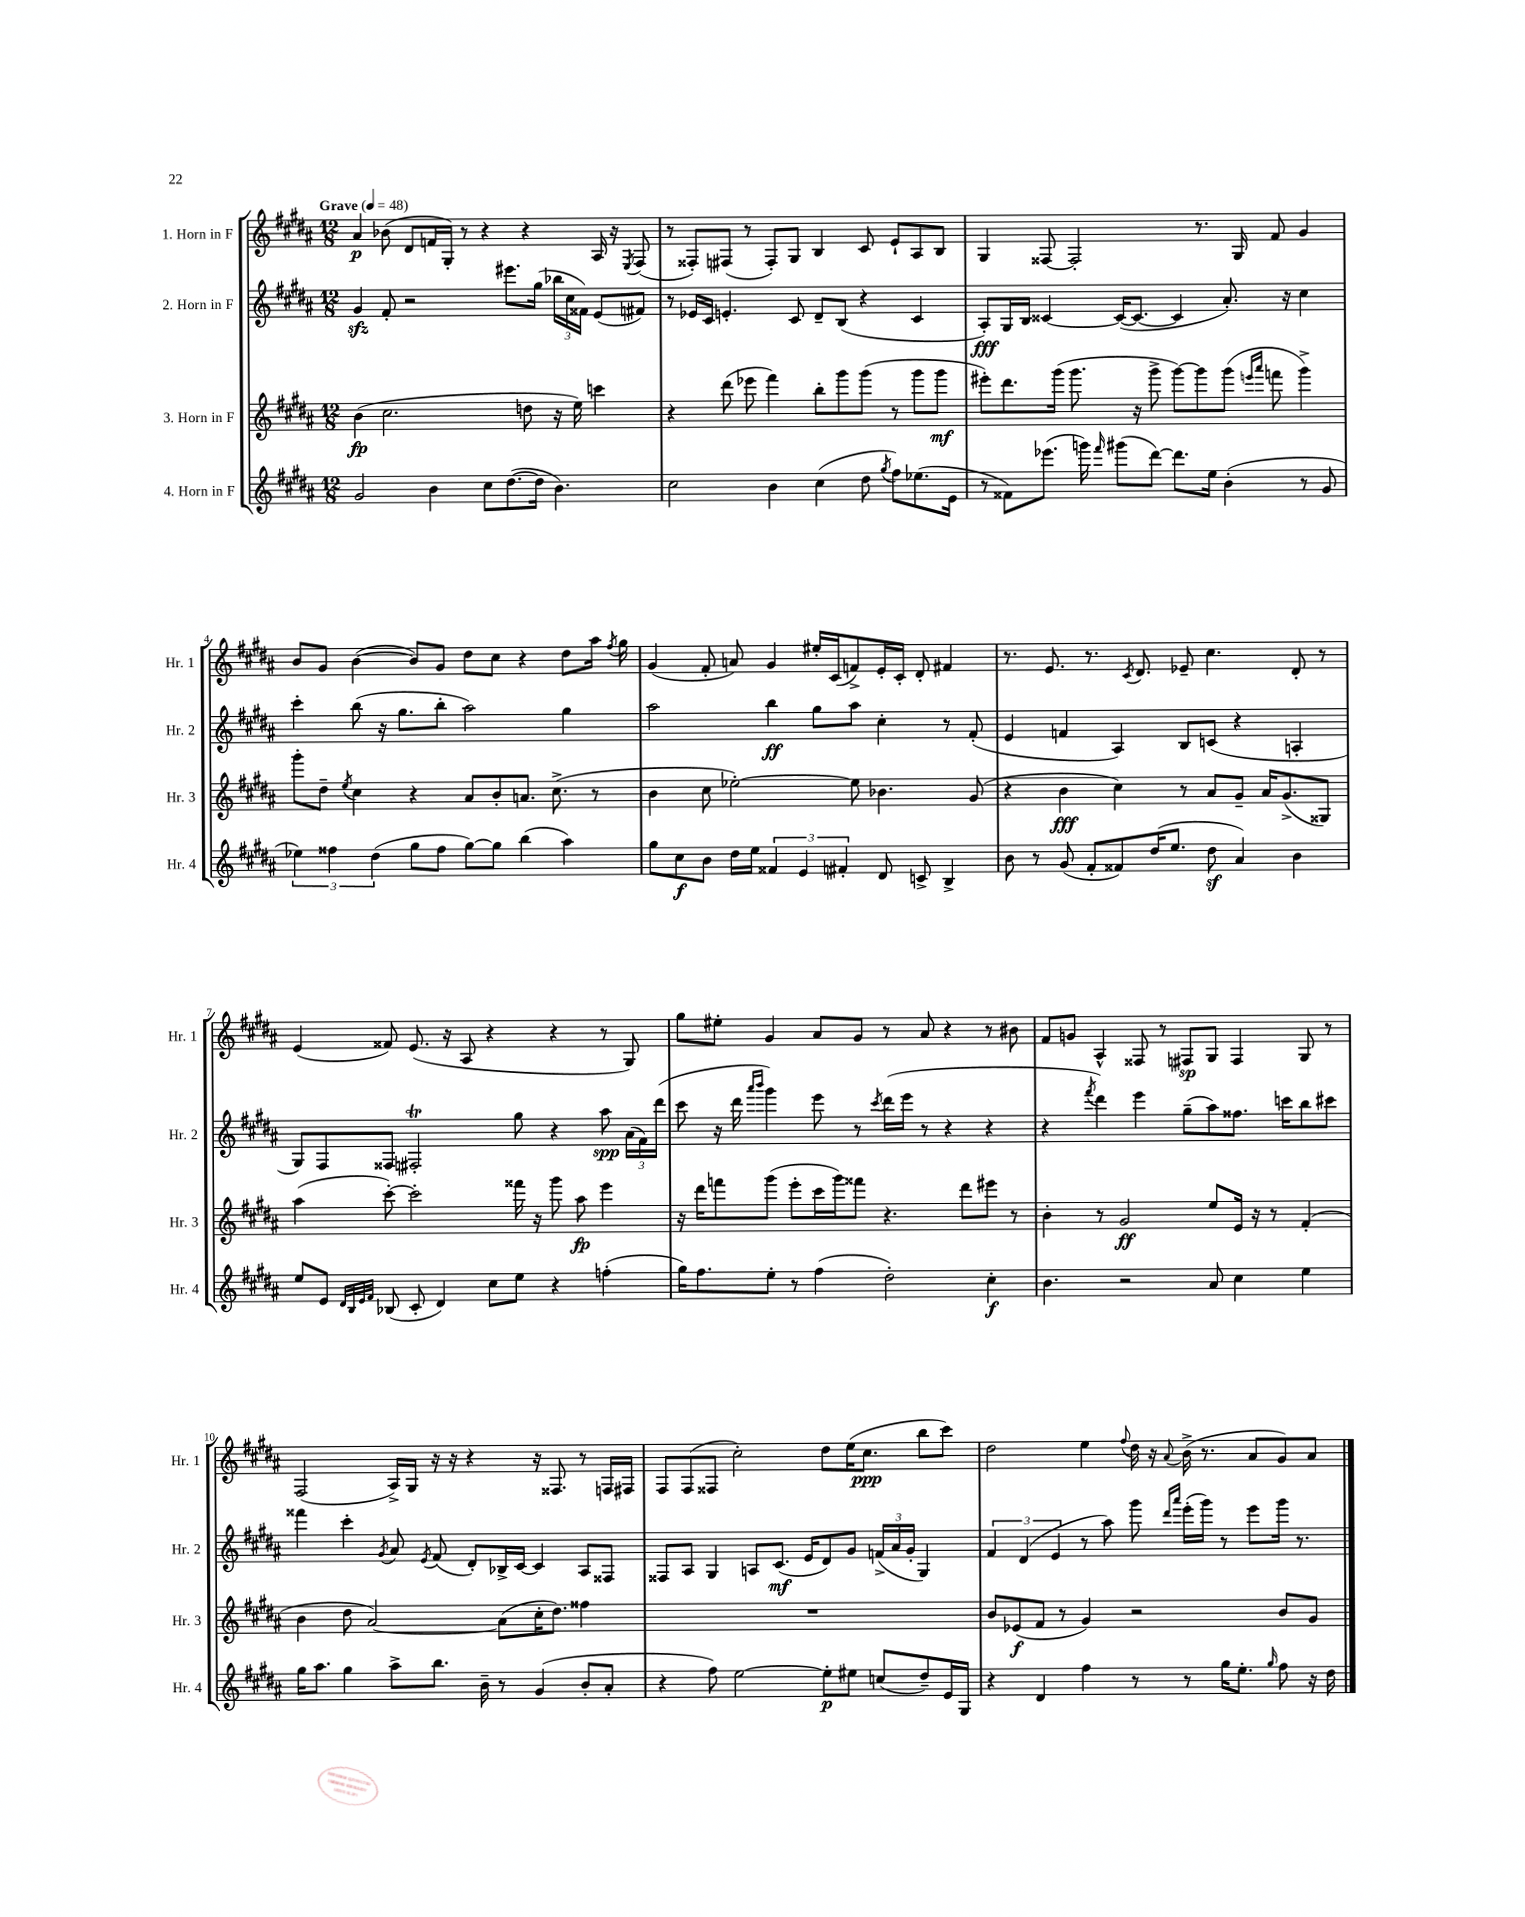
<<
\new StaffGroup <<
\new Staff = "s0" \with { instrumentName = "1. Horn in F" shortInstrumentName = "Hr. 1" } {
    \clef treble \key b \major \numericTimeSignature \time 12/8 \tempo "Grave" 4 = 48
    \autoBeamOff ais'4\p bes'8( dis'8[ f'16 gis16]-.) r8 r4 r4 ais16 r16 \acciaccatura { e8 } fis8( |
    r8 fisis8[-.) fis8]( r8 fis8[-.) gis8] b4 cis'8 e'8[-! ais8 b8] |
    gis4 fisis8~ fisis2-. r8. gis16 fis'8 gis'4 |
    b'8[ gis'8] b'4~( b'8[) gis'8] dis''8[ cis''8] r4 dis''8[ ais''16] \acciaccatura { fis''8 } gis''16 |
    gis'4( fis'8-. a'8) gis'4 eis''16[-. cis'16( f'8->) e'16-. cis'16]-. dis'8-. fis'4 |
    r8. e'8. r8. \acciaccatura { cis'8 } dis'8. ees'8-- cis''4. dis'8-. r8 |
    e'4( fisis'8) e'8.( r16 ais8 r4 r4 r8 gis8) |
    gis''8[ eis''8]-. gis'4 ais'8[ gis'8] r8 ais'8 r4 r8 bis'8 |
    fis'8[ g'8] ais4-^ fisis8 r8 fis8[\sp gis8] fis4 gis8 r8 |
    fis2( ais16[->) gis16] r16 r16 r4 r16 fisis8. r8 f16[ fis16] |
    fis8[ fis8( fisis8] cis''2-.) dis''8[ e''16( cis''8.]\ppp b''8[ cis'''8]) |
    dis''2 e''4 \appoggiatura { fis''8 } dis''16 r16 \appoggiatura { ais'8 } b'16->( r8. ais'8[ gis'8) ais'8] \bar "|." |
}
\new Staff = "s1" \with { instrumentName = "2. Horn in F" shortInstrumentName = "Hr. 2" } {
    \clef treble \key b \major \numericTimeSignature \time 12/8
    \autoBeamOff gis'4\sfz fis'8-. r2 eis'''8.[ gis''16]( \tuplet 3/2 { bes''16[ cis''16 fisis'16]) } e'8[( fis'8]) |
    r8 ees'16[ cis'16] e'4.-. cis'8 dis'8[-- b8]( r4 cis'4 |
    ais8[-.\fff) gis16 b16] cisis'4~ cisis'16[~( cisis'8.]~ cisis'4 ais'8.-.) r16 cis''4 |
    cis'''4-. b''8( r16 gis''8.[ b''8]-. ais''2) gis''4 |
    ais''2 b''4\ff gis''8[ ais''8] cis''4-. r8 fis'8-.( |
    e'4 f'4 ais4) b8[ c'8]( r4 a4-. |
    gis8[) fis8 fisis8] fis2-.\trill gis''8 r4 ais''8\spp \tuplet 3/2 { ais'16[( fis'16) dis'''16]( } |
    cis'''8 r16 dis'''16 \grace { ais'''16[ b'''16] } gis'''4) e'''8 r8 \acciaccatura { cis'''8 } dis'''16[( e'''16] r8 r4 r4 |
    r4 \acciaccatura { fis'''8 } dis'''4) e'''4 gis''8[--( ais''8) fisis''8.] c'''16[ b''8 cis'''8] |
    fisis'''4 cis'''4-. \acciaccatura { gis'8 } ais'8 \acciaccatura { e'8 } fis'8( dis'8[-.) bes16-> cis'16]~ cis'4 ais8[ fisis8] |
    fisis8[ ais8] gis4 a8[ cis'8.]\mf( e'16[ dis'8) gis'8] \tuplet 3/2 { f'16[->( ais'16 gis'16]-. } gis4) |
    \tuplet 3/2 { fis'4 dis'4( e'4 } r8 ais''8) gis'''8 \grace { dis'''16[ ais'''16] } e'''16[-.( gis'''16]) r8 e'''8[ gis'''16] r8. \bar "|." |
}
\new Staff = "s2" \with { instrumentName = "3. Horn in F" shortInstrumentName = "Hr. 3" } {
    \clef treble \key b \major \numericTimeSignature \time 12/8
    \autoBeamOff b'4\fp( cis''2. d''8 r16 e''16) c'''4 |
    r4 dis'''8( ees'''8 fis'''4) b''8[-. gis'''8 gis'''8]( r8 gis'''8[ gis'''8]\mf |
    eis'''8[-.) dis'''8. gis'''16]( gis'''8. r16 gis'''8-> gis'''8[~) gis'''8 gis'''8]( \grace { e'''16[ ais'''16] } f'''8 gis'''4->) |
    gis'''8[-. dis''8]-- \acciaccatura { e''8 } cis''4 r4 ais'8[ b'8-. a'8.] cis''8.->( r8 |
    b'4 cis''8 ees''2~-.) ees''8 bes'4. gis'8( |
    r4 b'4\fff cis''4) r8 ais'8[ gis'8]-- ais'16[ gis'8.->( gisis8]) |
    ais''4( cis'''8~-.) cis'''2-. fisis'''16 r16 gis'''8 ais''8\fp e'''4 |
    r16 dis'''16[ f'''8 gis'''8]( e'''8[-. cis'''16 gis'''16) fisis'''8] r4. dis'''8[ eis'''8] r8 |
    b'4-. r8 gis'2\ff e''8[ e'16] r16 r8 fis'4-.( |
    b'4 dis''8 ais'2~) ais'8[( cis''16-. dis''8.]) fisis''4 |
    R1. |
    b'8[ ees'8\f( fis'8] r8 gis'4) r2 b'8[ gis'8] \bar "|." |
}
\new Staff = "s3" \with { instrumentName = "4. Horn in F" shortInstrumentName = "Hr. 4" } {
    \clef treble \key b \major \numericTimeSignature \time 12/8
    \autoBeamOff gis'2 b'4 cis''8[ dis''8.~( dis''16] b'4.) |
    cis''2 b'4 cis''4( dis''8 \acciaccatura { gis''8 } fis''8[) ees''8.( e'16] |
    r8 fisis'8[) ees'''8.]( g'''16) \grace { fis'''16 } gis'''8[( dis'''8]~) dis'''8.[ e''16] b'4-.( r8 gis'8 |
    \tuplet 3/2 { ees''4) fisis''4 dis''4( } gis''8[ fisis''8] gis''8[~) gis''8] b''4( ais''4) |
    gis''8[ cis''8\f b'8] dis''16[ e''16] \tuplet 3/2 { fisis'4 e'4 fis'4-. } dis'8 c'8-> b4-> |
    b'8 r8 gis'8( fis'8[-. fisis'8) dis''16( e''8.] dis''8\sf ais'4) b'4 |
    e''8[ e'8] \grace { dis'32[ b32 e'32 fis'32] } bes8( cis'8-. dis'4) cis''8[ e''8] r4 f''4-.( |
    gis''16[) fis''8. e''8]-. r8 fis''4( dis''2-.) cis''4-.\f |
    b'4. r2 ais'8 cis''4 e''4 |
    gis''16[ ais''8.] gis''4 ais''8[-> b''8.] b'16-- r8 gis'4( b'8[-. ais'8]-. |
    r4 fis''8) e''2~ e''8[-.\p eis''8] c''8[( dis''8--) e'16 gis16] |
    r4 dis'4 fis''4 r8 r8 gis''16[ e''8.]-. \grace { gis''16 } fis''8 r16 dis''16 \bar "|." |
}
>>
>>
